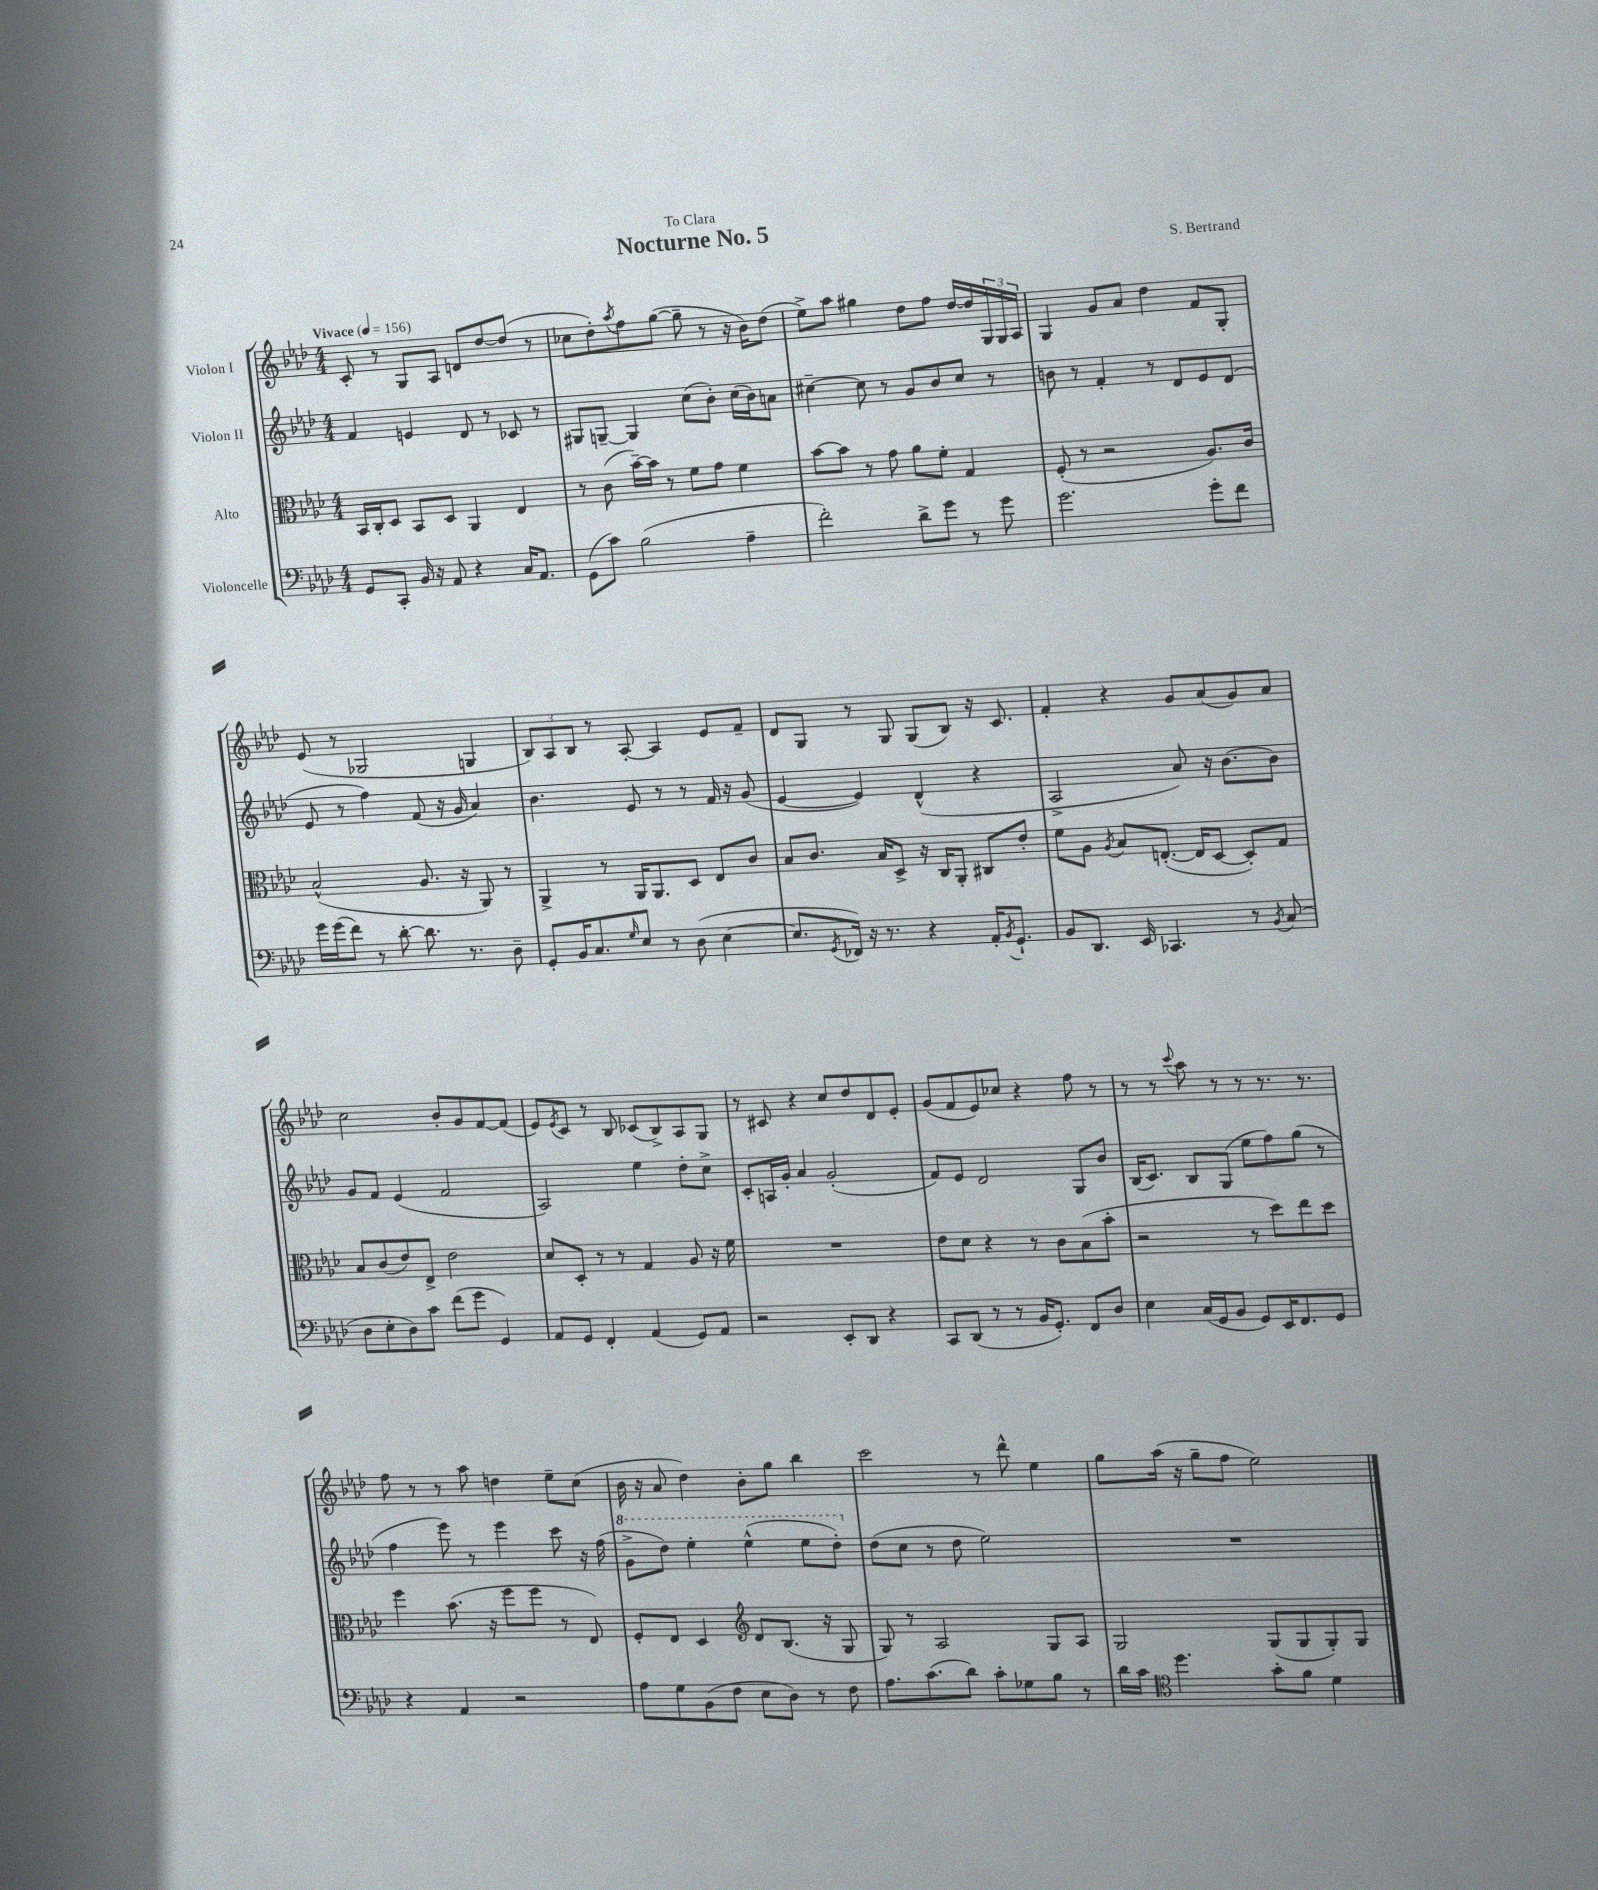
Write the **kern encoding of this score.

**kern	**kern	**kern	**kern
*part4	*part3	*part2	*part1
*staff4	*staff3	*staff2	*staff1
*I"Violoncelle	*I"Alto	*I"Violon II	*I"Violon I
*clefF4	*clefC3	*clefG2	*clefG2
*k[b-e-a-d-]	*k[b-e-a-d-]	*k[b-e-a-d-]	*k[b-e-a-d-]
*M4/4	*M4/4	*M4/4	*M4/4
*MM156	*MM156	*MM156	*MM156
=1	=1	=1	=1
!	!	!	!LO:TX:a:B:t=Vivace
8GG/L	16BB-/LL	4f/	8c'/
.	16C'/J	.	.
8CC'/J	8D-/J	.	8r
16BB-/	8BB-/L	4en/	8G/L
16r	.	.	.
8AA-/	8D-/J	.	8A-/J
4r	4AA-/	8d-/	8dn/L
.	.	8r	[8dd-/
16C/KL	4E-/	8c-X/	(8dd-/J]
8.AA-/J	.	.	.
.	.	8r	8r
=2	=2	=2	=2
(8GG\L	8r	8G#X/L	8cc-X\L
8c\J)	(8c\	[8Gn~/J	8dd-'\)
.	.	.	8qaa-/
(2B-\	[16b-~\LL)	4G/]	8ff\
.	16b-\JJ]	.	.
.	8r	.	([8gg\J
.	8f\L	(8cc\L	8gg~\]
.	8g\J	8b-'\J)	8r
4A-~\	4f\	(16cc\LL	16r
.	.	16b-\J)	16b-\KL)
.	.	8an\J	(8dd-\J
=3	=3	=3	=3
2f'\)	[8b-\L	[4cc#X~\	8ee-^\L)
.	8b-\J]	.	8aa-\J
.	8r	8cc#\]	4gg#X\
.	8g\	8r	.
8d-^\L	8a-\L	8g/L	8dd-\L
8g\J	8f'\J	8b-/	8ff\J
8r	4G/	8cc#/J	[16dd-/LL
.	.	.	16dd-/]
8g\	.	8r	24G/
.	.	.	24G/
.	.	.	24A-/JJ
=4	=4	=4	=4
2.g\	(8F'/	8bn\	4G/
.	8r	8r	.
.	2r	4f'/	8g/L
.	.	.	8a-/J
.	.	8r	4dd-\
.	.	8d-/L	.
8g'\L	8.A-/L)	8e-/	8f/L
8f\J	.	(8d-/J	8G'/J
.	16c/Jk	.	.
!!LO:LB:g=z
=5	=5	=5	=5
16g\LL	(2B-^^/	8e-/	(8e-/
(16g\J	.	.	.
8f\J)	.	8r	8r
8r	.	4ff\)	2G-X/
[8d-'\	.	.	.
8.d-\]	8.A-/	(8f/	.
.	.	16r	.
8.r	16r	16g/	.
.	8AA-/)	4a-/)	4Gn/
8D-~\	8r	.	.
=6	=6	=6	=6
8GG'/L	4AA-^/	4.b-\	12B-/L)
.	.	.	12A-/
16BB-/K	.	.	.
.	.	.	12B-/J
8.C/	.	.	.
.	8r	.	8r
16qqG/	.	.	.
8E-/J	16AA-/KL	8e-/	[8A-'/
.	8.AA-/	.	.
8r	.	8r	4A-/]
(8D-\	8D-/J	8r	.
[4E-\	8E-/L	16f/	8e-/L
.	.	16r	.
.	8c/J	(8g/	8f~/J
=7	=7	=7	=7
8.E-/L]	8B-/L	[4e-/	8d-/L
.	8.c/J	.	8G/J
8qGG/	.	.	.
16FF-X/Jk)	.	.	.
16r	.	4e-/])	8r
8.r	16B-/KL	.	.
.	8D-^/J	.	8G/
4r	16r	(4d-^^/	(8G/L
.	16C/KL	.	.
.	8AA-'/J	.	8B-/J)
16AA-'/KL	8C#X/L	4r	16r
8qBB-/	.	.	.
8.GG`/J	.	.	8.c/
.	8e-'/J	.	.
=8	=8	=8	=8
8BB-/L	8f\L	2A-^/	4f'/
8.DD-/J	8A-\J	.	.
.	8qA-/	.	.
.	8B-/L	.	4r
16EE-/	.	.	.
4.CC-X/	([8.En'/J	.	.
.	.	8a-/)	8g/L
.	16E/KL]	.	.
.	[8D-/J	16r	(8a-/
.	.	[8.b-\L	.
8r	8D-'/L])	.	8g/)
8qBB-/	.	.	.
(8C/	8G/J	8b-\J]	8a-/J
!!LO:LB:g=z
=9	=9	=9	=9
8D-\L	8B-/L	8g/L	2cc\
8E-'\	(8c/	8f/J	.
8D-\)	8e-/)	(4e-/	.
8c\J	8E-^/J	.	.
(8f\L	2e-\	2f/	8b-'/L
8g\J	.	.	8g/
4GG/)	.	.	[8f/
.	.	.	(8f/J]
=10	=10	=10	=10
8AA-/L	8d-/L	2A-/)	8e-/L)
.	.	.	8qe-/
8GG/J	8D-'/J	.	8c/J
4FF'/	8r	.	8r
.	8r	.	8B-/
(4AA-/	4G/	4ee-\	(8c-X/L
.	.	.	8B-^/)
8GG/L)	8A-/	8dd-'\L	8A-/
8AA-/J	16r	8cc^\J	8G/J
.	16f\	.	.
=11	=11	=11	=11
2r	1r	8c'/L	8r
.	.	16An/L	8c#X/
.	.	16g'/JJ	.
.	.	4a-/	4r
8EE-'/L	.	(2g'/	8cc/L
8DD-/J	.	.	8dd-/
4r	.	.	8d-/
.	.	.	8e-'/J
=12	=12	=12	=12
8CC/L	8e-\L	8f/L)	(8g/L
(8DD-/J	8d-\J	8e-/J	8f/
8r	4r	2d-/	8e-/)
8r	.	.	8cc-X/J
16BB-/KL	8r	.	4r
8.GG'/J)	.	.	.
.	8c\L	.	.
8FF/L	(8B-\	8G/L	8ff\
8D-/J	8b-'\J	8b-/J	8r
=13	=13	=13	=13
4E-\	2r	(16B-/KL	8r
.	.	8.c/J)	.
.	.	.	8r
.	.	.	8qqccc/
(16C/LL	.	8B-/L	8aa-\
16GG/J	.	.	.
8BB-/J	.	(8G/J	8r
8GG/L)	8r	8ee-\L	8r
16EE-/K	8dd-\L)	8ff\)	8.r
8.FF/	.	.	.
.	8ee-\	(8gg\J	.
.	.	.	8.r
8GG/J	8dd-\J	8r	.
!!LO:LB:g=z
=14	=14	=14	=14
4r	4ff\	4ff\	8ff\
.	.	.	8r
4AA-/	(8.b-\	8eee-\)	8r
.	.	8r	8aa-\
.	16r	.	.
2r	8ff\L	4eee-\	4ddn\
.	8ff\J	.	.
.	8r	8ccc\	8ee-~\L
.	8E-/)	16r	(8cc\J
.	.	(16ff\	.
=15	=15	=15	=15
*	*	*8va	*
8A-\L	8F'/L	8gg^\L	16b-\
.	.	.	16r
8G\	8E-/J	8ddd-\J)	8a-/
(8BB-\	4D-/	4eee-'\	4dd-\)
8F\J	.	.	.
*	*clefG2	*	*
8E-\L	8d-/L	(4eee-^^\	8b-'\L
8D-\J)	(8.B-/J	.	8gg\J
8r	.	8eee-\L	4bb-\
.	16r	.	.
8F\	8G/	8ddd-'\J)	.
=16	=16	=16	=16
*	*	*X8va	*
8.A-\L	8G/)	(8dd-\L	2ccc\
.	8r	8cc\J	.
(8.c\	.	.	.
.	2A-/	8r	.
8d-\J)	.	8dd-\	.
8c'\L	.	2ee-\)	8r
8G-X\	.	.	8ddd-^^\
8B-\J	8G/L	.	4ee-\
8r	8A-/J	.	.
=17	=17	=17	=17
16d-\LL	2G/	1r	8gg\L
16c\JJ	.	.	.
*clefC4	*	*	*
4.dd-\	.	.	(16aa-\Jk
.	.	.	16r
.	.	.	8gg~\L
.	.	.	8ff\J
8g'\L	(8G/L	.	2ee-\)
8f\J	8G/	.	.
4d-\	8G'/)	.	.
.	8G/J	.	.
==	==	==	==
*-	*-	*-	*-
